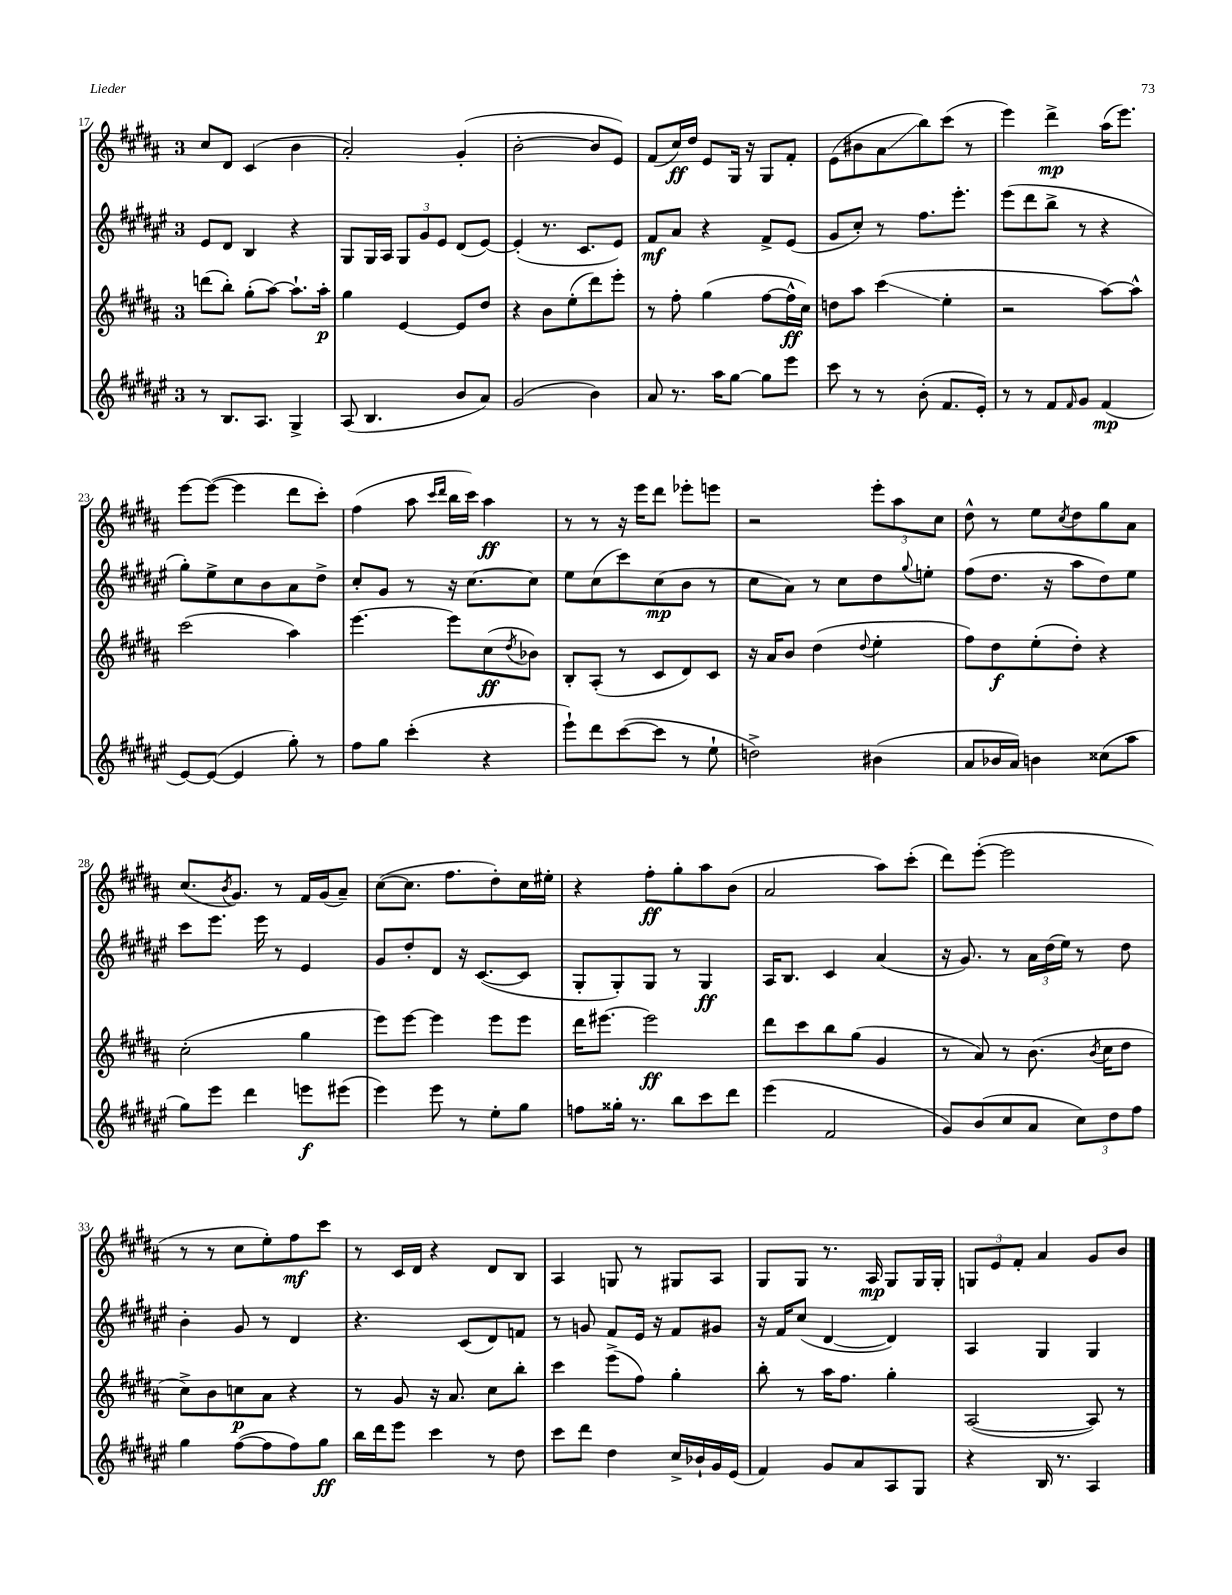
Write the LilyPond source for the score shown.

<<
\new StaffGroup <<
\new Staff = "s0" {
    \clef treble \key b \major \once \override Staff.TimeSignature.style = #'single-digit \time 3/4
    cis''8 dis'8 cis'4( b'4 |
    ais'2-.) gis'4-.( |
    b'2~-. b'8 e'8) |
    fis'8( cis''16\ff) dis''16 e'8 gis16 r16 gis8 fis'8-. |
    e'8( bis'8 ais'8\glissando b''8) cis'''8( r8 |
    e'''4) dis'''4->\mp ais''16( e'''8.) |
    e'''8~ e'''8~( e'''4 dis'''8 cis'''8-.) |
    fis''4( ais''8 \grace { cis'''16 dis'''16 } b''16 cis'''16) ais''4\ff |
    r8 r8 r16 e'''16 dis'''8 ees'''8-. e'''8 |
    r2 \tuplet 3/2 { e'''8-. ais''8 cis''8 } |
    dis''8-^ r8 e''8 \acciaccatura { cis''8 } dis''8 gis''8 ais'8 |
    cis''8.( \acciaccatura { b'8 } gis'8.) r8 fis'16 gis'16( ais'8--) |
    cis''8~( cis''8. fis''8. dis''8-.) cis''16 eis''16-. |
    r4 fis''8-.\ff gis''8-. ais''8 b'8( |
    ais'2 ais''8) cis'''8-.( |
    dis'''8) e'''8~-.( e'''2 |
    r8 r8 cis''8 e''8-.) fis''8\mf cis'''8 |
    r8 cis'16 dis'16 r4 dis'8 b8 |
    ais4 g8 r8 gis8 ais8 |
    gis8 gis8 r8. ais16\mp gis8 gis16 gis16-. |
    \tuplet 3/2 { g8 e'8 fis'8-. } ais'4 gis'8 b'8 \bar "|." |
}
\new Staff = "s1" {
    \clef treble \key fis \major \once \override Staff.TimeSignature.style = #'single-digit \time 3/4
    eis'8 dis'8 b4 r4 |
    gis8 gis16 ais16 \tuplet 3/2 { gis8 gis'8 eis'8 } dis'8( eis'8~) |
    eis'4-.( r8. cis'8. eis'8) |
    fis'8\mf ais'8 r4 fis'8-> eis'8( |
    gis'8 cis''8-.) r8 fis''8. eis'''8.-. |
    eis'''8( dis'''8 b''8-> r8 r4 |
    gis''8-.) eis''8-> cis''8 b'8 ais'8 dis''8-> |
    cis''8-. gis'8 r8 r16 cis''8.~ cis''8 |
    eis''8 cis''8( cis'''8) cis''8\mp( b'8 r8 |
    cis''8 ais'8) r8 cis''8 dis''8 \appoggiatura { gis''8 } e''8-. |
    fis''8( dis''8. r16 ais''8 dis''8) eis''8 |
    cis'''8 eis'''8. eis'''16 r8 eis'4 |
    gis'8 dis''8-. dis'8 r16 cis'8.~( cis'8 |
    gis8-. gis8-.) gis8 r8 gis4\ff |
    ais16 b8. cis'4 ais'4( |
    r16 gis'8.) r8 \tuplet 3/2 { ais'16 dis''16( eis''16) } r8 dis''8 |
    b'4-. gis'8 r8 dis'4 |
    r4. cis'8( dis'8) f'8 |
    r8 g'8 fis'8 eis'16 r16 fis'8 gis'8 |
    r16 fis'16 cis''8( dis'4~ dis'4) |
    ais4 gis4 gis4 \bar "|." |
}
\new Staff = "s2" {
    \clef treble \key b \major \once \override Staff.TimeSignature.style = #'single-digit \time 3/4
    d'''8( b''8-.) gis''8-.( ais''8~) ais''8.-! ais''16-.\p |
    gis''4 e'4~ e'8 dis''8 |
    r4 b'8 e''8-.( dis'''8) e'''8-. |
    r8 fis''8-. gis''4( fis''8~ fis''16-^\ff cis''16) |
    d''8 ais''8 cis'''4\glissando( e''4-. |
    r2 ais''8~) ais''8-^ |
    cis'''2( ais''4) |
    e'''4.~ e'''8 cis''8\ff( \acciaccatura { dis''8 } bes'8) |
    b8-. ais8-.( r8 cis'8 dis'8) cis'8 |
    r16 ais'16 b'8 dis''4( \appoggiatura { dis''8 } e''4-. |
    fis''8) dis''8\f e''8-.( dis''8-.) r4 |
    cis''2-.( gis''4 |
    e'''8) e'''8~ e'''4 e'''8 e'''8 |
    dis'''16 eis'''8.~ eis'''2\ff |
    dis'''8 cis'''8 b''8 gis''8( gis'4 |
    r8 ais'8) r8 b'8.( \acciaccatura { b'8 } cis''16 dis''8 |
    cis''8->) b'8 c''8\p ais'8 r4 |
    r8 gis'8 r16 ais'8. cis''8 b''8-. |
    cis'''4 e'''8->( fis''8) gis''4-. |
    b''8-. r8 ais''16 fis''8. gis''4-. |
    ais2~( ais8) r8 \bar "|." |
}
\new Staff = "s3" {
    \clef treble \key fis \major \once \override Staff.TimeSignature.style = #'single-digit \time 3/4
    r8 b8. ais8. gis4-> |
    ais8( b4. b'8 ais'8) |
    gis'2( b'4) |
    ais'8 r8. ais''16 gis''8~ gis''8 eis'''8 |
    cis'''8 r8 r8 b'8-.( fis'8. eis'16-.) |
    r8 r8 fis'8 \grace { fis'16 } gis'8 fis'4\mp( |
    eis'8~) eis'8~( eis'4 gis''8-.) r8 |
    fis''8 gis''8 cis'''4-.( r4 |
    eis'''8-!) dis'''8 cis'''8~( cis'''8 r8 eis''8-! |
    d''2->) bis'4( |
    ais'8 bes'16 ais'16) b'4 cisis''8( ais''8 |
    gis''8) eis'''8 dis'''4 e'''8\f eis'''8( |
    eis'''4) eis'''8 r8 eis''8-. gis''8 |
    f''8 gisis''16-. r8. b''8 cis'''8 dis'''8 |
    eis'''4( fis'2 |
    gis'8) b'8( cis''8 ais'8 \tuplet 3/2 { cis''8) dis''8 fis''8 } |
    gis''4 fis''8~( fis''8 fis''8) gis''8\ff |
    b''16 dis'''16 eis'''8 cis'''4 r8 dis''8 |
    cis'''8 dis'''8 dis''4 cis''16-> bes'16-! gis'16 eis'16( |
    fis'4) gis'8 ais'8 ais8 gis8 |
    r4 b16 r8. ais4 \bar "|." |
}
>>
>>
\layout { \context { \Score currentBarNumber = #17 } }
